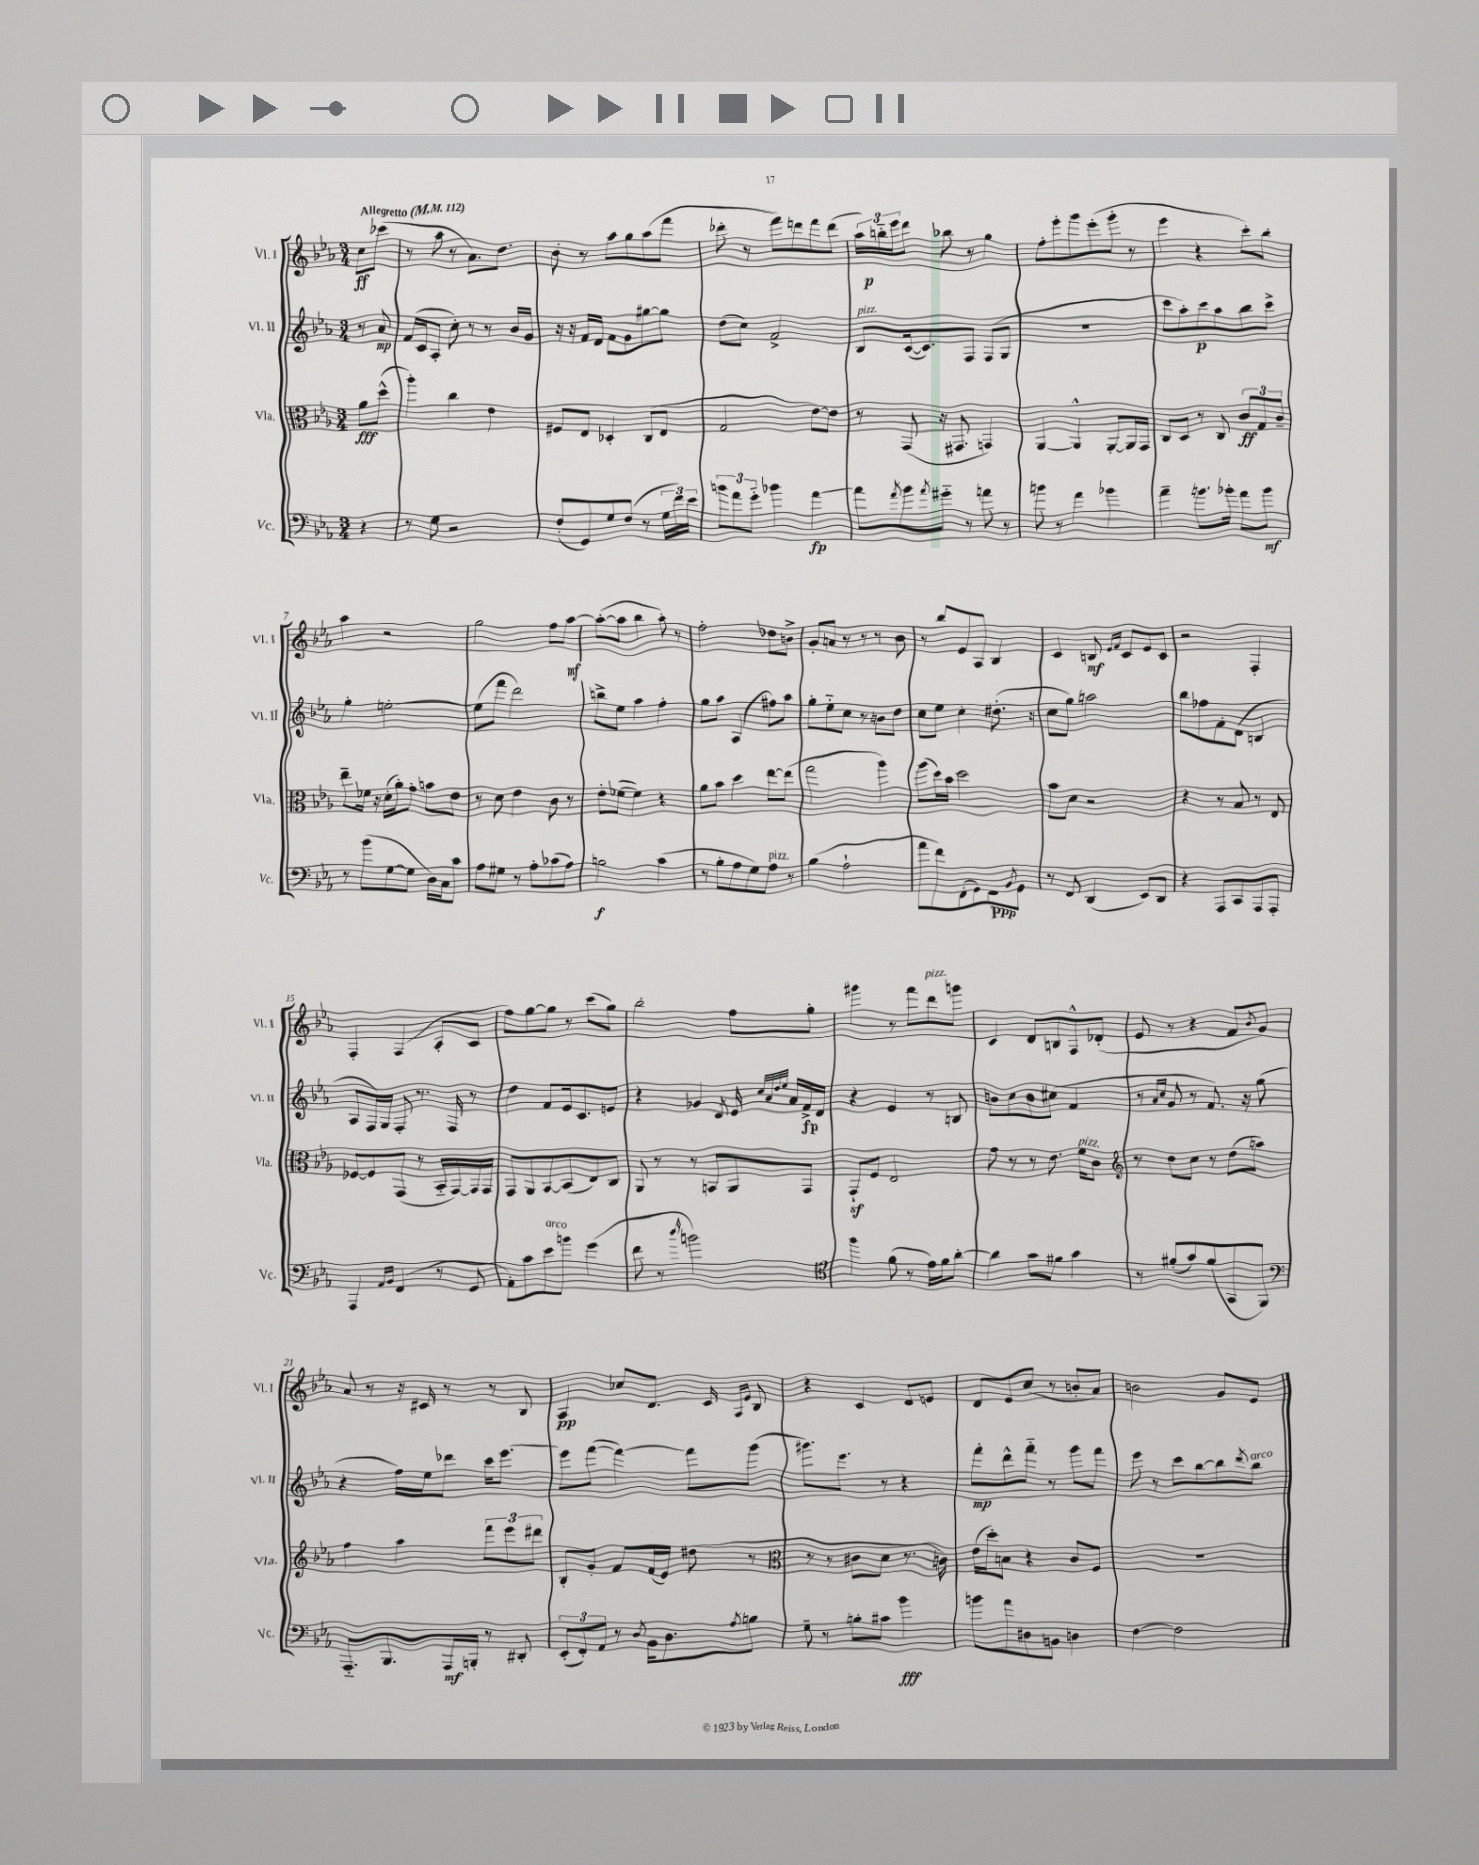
<<
\new StaffGroup <<
\new Staff = "s0" \with { instrumentName = "Vl. I" shortInstrumentName = "Vl. I" } {
    \clef treble \key ees \major \numericTimeSignature \time 3/4 \partial 4 \tempo "Allegretto" 4 = 112
    c''8\ff ces'''8( |
    r8 aes''8 r8 aes'8.) d''8. |
    bes'8-. r8 aes''8 g''8 aes''8( f'''8 |
    des'''8-. r8 f'''8) d'''8 f'''8 d'''8( |
    \tuplet 3/2 { aes''16) b''16-_\p ees'''16 } d'''8 bes''8 r8 g''4 |
    f''8-. ees'''8-. g'''8 ees'''8-.( g'''8-. r8 |
    ees'''4 r4 c'''8-.) bes''8-. |
    aes''4 r2 |
    g''2 f''8 aes''8~\mf |
    aes''8~-.( aes''8 bes''4 aes''8-.) r8 |
    f''2-. des''8 b'8-> |
    g'8-. a'8 r8 r8 r8 bes'8 |
    r8 bes''8 ees'8 aes8 bes4 |
    c'4 b8\mf \grace { ees'16 f'16 } c'8 ees'8 c'8 |
    r2 f4-. |
    f4-. f4( aes8-. c'8 |
    f''8) g''8~ g''8 r8 c'''8( g''8) |
    bes''2-. f''8 g''8-. |
    gis'''4 r8 f'''8 d'''8^\markup { \italic "pizz." } g'''8 |
    c'4 d'8 b8 f8-^ des'8-.( |
    ees'8 r8 r4 f'8 \acciaccatura { bes'8 } g'8) |
    aes'8 r8 r16 cis'16 r8 r8 bes8 |
    aes4\pp ces''8 d'8. c'16 \grace { aes16 ees'16 } bes8 |
    r4 c'4 d'8 e'8 |
    d'8 ees'8 c''8( r8 b'8-. aes'8) |
    b'2 g'8 ees'8 \bar "|." |
}
\new Staff = "s1" \with { instrumentName = "Vl. II" shortInstrumentName = "Vl. II" } {
    \clef treble \key ees \major \numericTimeSignature \time 3/4 \partial 4
    r8 aes'8\mp |
    f'16( c'16 aes8-. c''8-.) r8 r8 bes'16 g'16 |
    r16 r16 f'16 d'16 f'8 g'8 gis''8~ gis''8 |
    d''8( c''8) f'2-> |
    bes8^\markup { \italic "pizz." } c'16~( c'8.) f8 f8( g8 |
    R2. |
    c'''8 aes''8-.) c'''8\p aes''8 bes''8 c'''8-> |
    g''4-. e''2~-. |
    e''8( f'''8 d'''2) |
    b''8-> ees''8 aes''4 f''4-. |
    g''8 aes''8 aes4( fis''8) aes''8 |
    g''8-. ees''8-_ c''8 r8 b'8 d''8 |
    c''8 ees''8 c''4-. dis''8.-.( r16 |
    c''8 g''8) a''2 |
    bes''8 fes''8 f'8-. d'8( b4 |
    aes8 f16) g16 f8-. r8. f16 r8 |
    d''4 f'8 ees'16 c'8. e'8 |
    r4 ges'4 \acciaccatura { d'8 } ees'16 \grace { c''32 aes'32 d''32 ees''32 } aes'16 f'16->\fp d'16 |
    r4 ees'4 r8 b8 |
    b'8 c''8 b'8 cis''8( f'4 |
    r8 \grace { aes'16 c''16 } g'8 r8 f'8.) r16 g''8( |
    r4 f''16) ees''16 des'''8 c'''16 ees'''8.~ |
    ees'''8 f'''8~( f'''4~) f'''8 g'''8( |
    gis'''8.) ees'''8. r8 r4 |
    f'''8-.\mp d'''8-^ f'''8-_ r8 g'''8 f'''8 |
    ees'''8 r8 c'''8 bes''8~ bes''8 \acciaccatura { d'''8 } bes''8^\markup { \italic "arco" } \bar "|." |
}
\new Staff = "s2" \with { instrumentName = "Vla." shortInstrumentName = "Vla." } {
    \clef alto \key ees \major \numericTimeSignature \time 3/4 \partial 4
    aes'8\fff d''8-^( |
    aes''4-.) c''4 ees'4 |
    fis8 ees8 des4-. c8( ees8 |
    g2 ees'8~) ees'8 |
    r8 g,8( r16 gis,8. g,4) |
    aes,4~ aes,4-^ aes,8~-. aes,16 g,16 |
    c8 d8 r8 c8 \tuplet 3/2 { c'8\ff g8 c'8-- } |
    ees''8-- fes'16 r16 d'16-.( aes'16-.) g'8-. b'8 ees'8 |
    r8 d'8 ees'4 c'8 r8 |
    ees'8-. fes'8~( fes'4) r4 |
    aes'8 bes'8 d''4 ees''8~ ees''8( |
    g''2 aes''4) |
    aes''8( d''16) bes'16 d''2 |
    bes'8 d'8 r2 |
    r4 r8 bes8 r8 ees8 |
    fes8~ fes8 g,8( r8 bes,16-_ g,16~) g,16 g,16 |
    g,8 aes,8 bes,8~ bes,8( ees8) c8 |
    aes,8 r8 r8 b,8 aes,8 g,8 |
    g,8-!\sf f8 ees2 |
    g'8 r8 r8 ees'8. f'16^\markup { \italic "pizz." } c'8 |
    \clef treble r8 d''8 c''8 r8 d''8( a''8) |
    f''4 aes''4 \tuplet 3/2 { f'''8 ees'''8 dis'''8 } |
    bes8-. g'8-. f'8 f'16( ees'16) dis''8( r8 |
    \clef alto r8 r8 cis'8 d'8 r8. c'16) |
    ees'16( d''16-.) b8 r4 c'8 f8 |
    R2. \bar "|." |
}
\new Staff = "s3" \with { instrumentName = "Vc." shortInstrumentName = "Vc." } {
    \clef bass \key ees \major \numericTimeSignature \time 3/4 \partial 4
    r4 |
    r8 g8 r2 |
    f8-.( g,8) g8 f8( r8 \tuplet 3/2 { g16 f'16) ees'16 } |
    \tuplet 3/2 { b'8 aes'8 g'8-_ } bes'4 aes'4~\fp |
    aes'8 \acciaccatura { aes'8 } bes'8 \acciaccatura { aes'8 } gis'8-_ r8 a'8 r8 |
    b'8 r8 aes'4 bes'4 |
    aes'4-- b'8. bes'16-. aes'8 bes'8\mf |
    r8 bes'8( g8~ g8 d16) c16 c'8 |
    aes8 gis8 r8 aes8-. ces'8( aes8) |
    b2\f c'4( |
    r8 bes8-. aes8 g8) aes8^\markup { \italic "pizz." } r8 |
    bes4( aes2-! |
    aes'8 f'8) f,8-.( g,8) f,8\ppp \acciaccatura { bes,8 } g,8 |
    r8 f,8 d,4( ees,8) d,8 |
    r4 aes,,8 c,8 aes,,8 aes,,8-. |
    aes,,4 \grace { aes,16 bes,16 } f,4( r8 g,8 |
    aes,8-.) c'8 ees'8^\markup { \italic "arco" } b'8 g'4( |
    f'8 r8 \grace { d''16 } b'2) |
    \clef tenor f''4 f'8( r8 ees'16) f'16 aes'8~-. |
    aes'4 g'8 fis'8 g'4 |
    r8 fis'8-.( g'8) fis'8( g,8 f,8) |
    \clef bass aes,,8.-_ bes,,8. aes,,16\mf b,,16-. r8 dis,8-. |
    \tuplet 3/2 { ees,8-.( f,8-.) aes,8 } r8 \acciaccatura { d8 } bes,16 d8. \acciaccatura { aes8 } b8 |
    g8-- r8 b8-. cis'8 bes'4\fff |
    b'8 aes'8 dis8 b,8 d4 |
    f4~ f2 \bar "|." |
}
>>
>>
